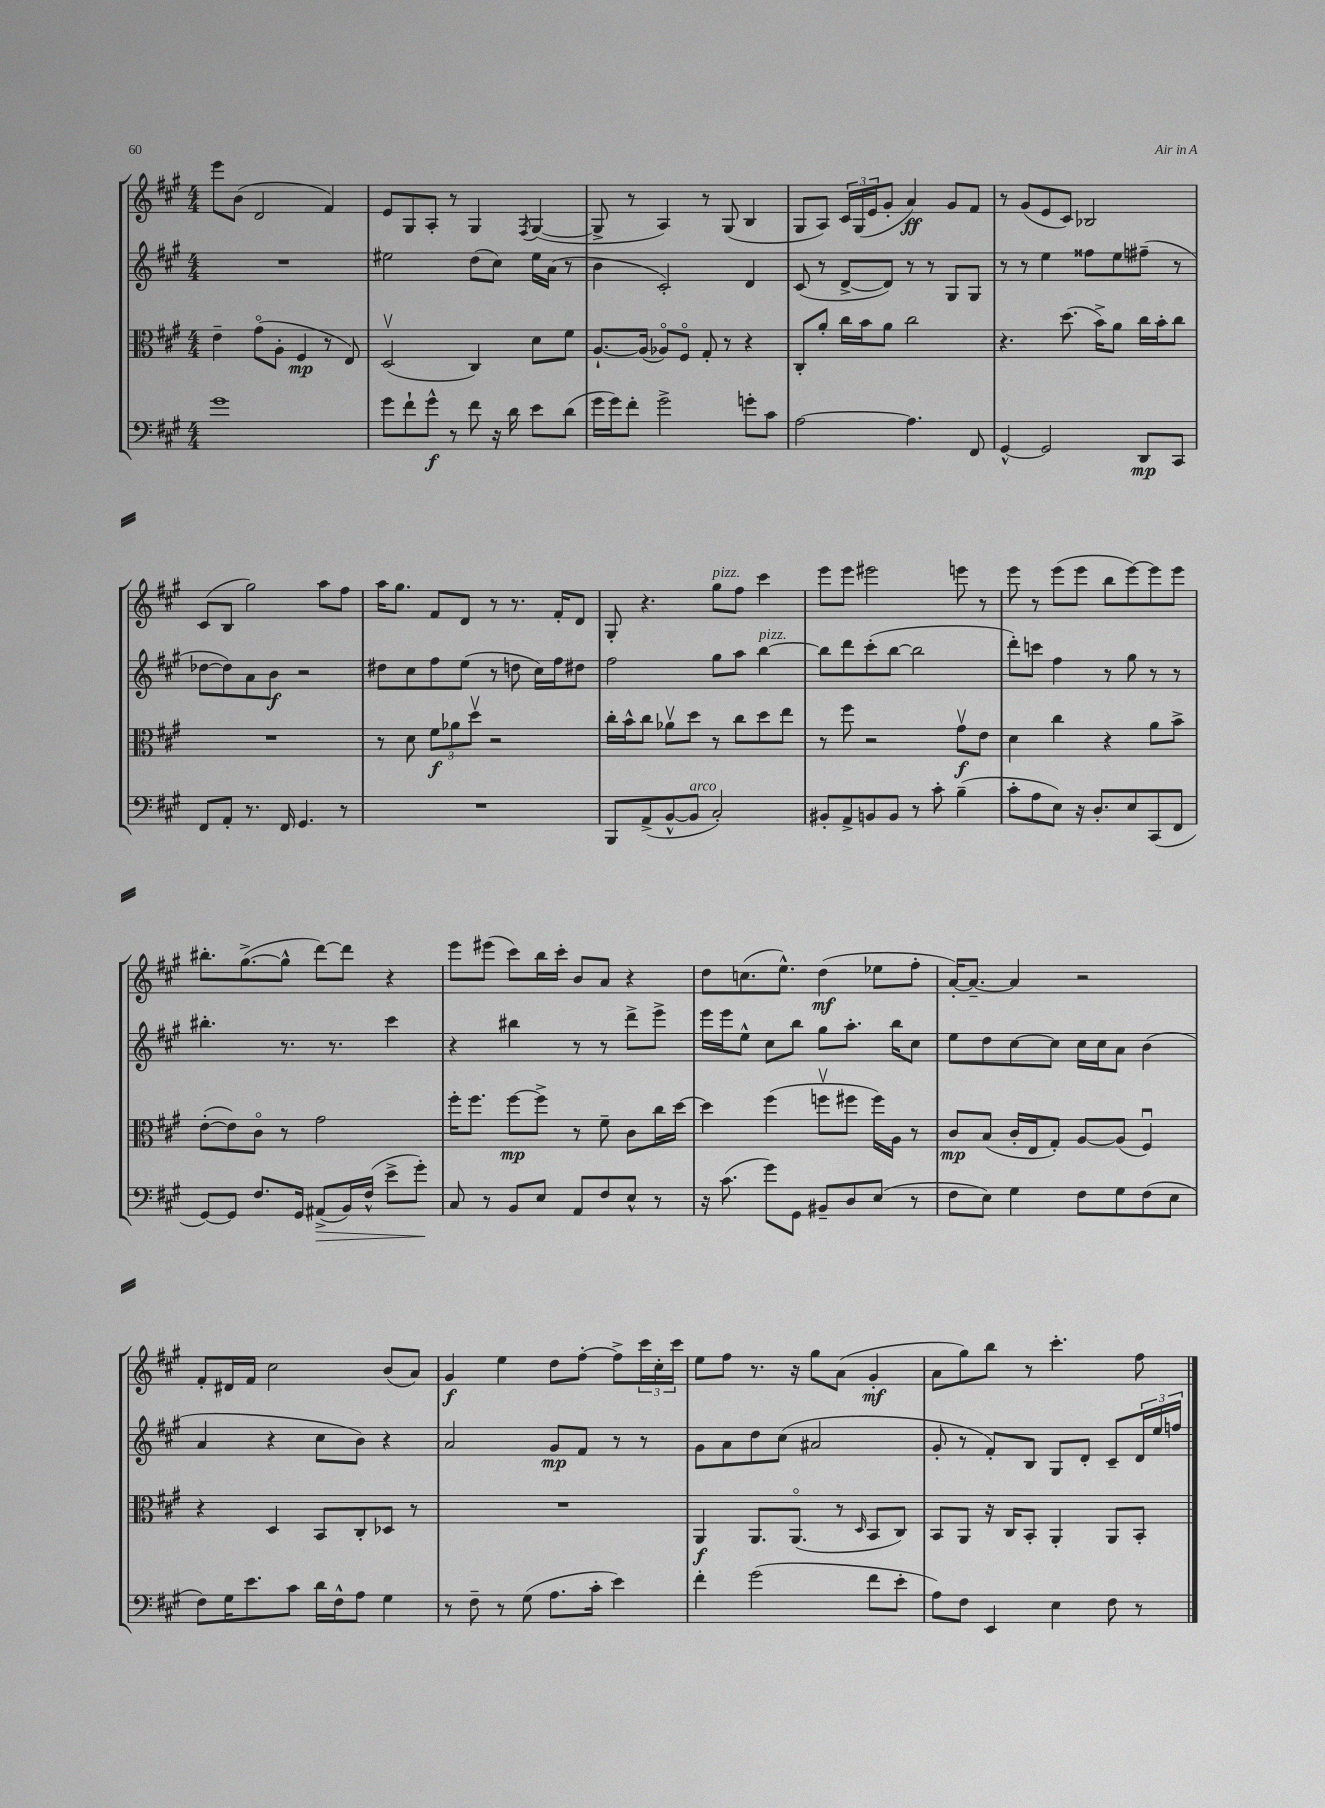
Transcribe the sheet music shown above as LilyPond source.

<<
\new StaffGroup <<
\new Staff = "s0" {
    \clef treble \key a \major \numericTimeSignature \time 4/4
    e'''8 b'8( d'2 fis'4) |
    e'8 gis8 a8-. r8 gis4 \acciaccatura { fis8 } gis4~( |
    gis8-> r8 a4) r8 gis8( b4 |
    gis8 a8) \tuplet 3/2 { cis'16 gis16( e'16 } gis'8-. a'4\ff) gis'8 fis'8 |
    r8 gis'8( e'8 cis'8) bes2 |
    cis'8( b8 gis''2) a''8 fis''8 |
    a''16 gis''8. fis'8 d'8 r8 r8. fis'16-. d'8 |
    gis8-. r4. gis''8^\markup { \italic "pizz." } fis''8 cis'''4 |
    e'''8 e'''8 eis'''2 e'''8 r8 |
    e'''8 r8 e'''8( e'''8 b''8 e'''8~) e'''8 e'''8 |
    bis''8.-. gis''8.~->( gis''8-^ d'''8~) d'''8 r4 |
    e'''8 eis'''8( cis'''8) b''16 cis'''16-. b'8 a'8 r4 |
    d''8 c''8.( e''8.-^) d''4\mf( ees''8 fis''8-. |
    a'16~-.) a'8.~-- a'4 r2 |
    fis'8-. dis'16 fis'16 cis''2 b'8( a'8) |
    gis'4\f e''4 d''8 fis''8~-. fis''8-> \tuplet 3/2 { cis'''16 cis''16-. cis'''16 } |
    e''8 fis''8 r8. r16 gis''8 a'8( gis'4-.\mf |
    a'8 gis''8) b''8 r8 cis'''4.-. fis''8 \bar "|." |
}
\new Staff = "s1" {
    \clef treble \key a \major \numericTimeSignature \time 4/4
    R1 |
    eis''2 d''8( cis''8) eis''16 a'16( r8 |
    b'4 cis'2-.) d'4 |
    cis'8( r8 d'8~-> d'8) r8 r8 gis8 gis8 |
    r8 r8 e''4 fisis''8 e''8 fis''8--( r8 |
    des''8~ des''8) a'8 b'8\f r2 |
    dis''8 cis''8 fis''8 e''8( r8 d''8 cis''16) fis''16 dis''8 |
    fis''2 gis''8 a''8 b''4~^\markup { \italic "pizz." } |
    b''8 d'''8 cis'''8-.( b''8~ b''2 |
    d'''8-.) c'''8 fis''4 r8 gis''8 r8 r8 |
    bis''4.-. r8. r8. cis'''4 |
    r4 bis''4 r8 r8 d'''8-> e'''8-> |
    e'''16 e'''16 e''8-^ cis''8 b''8 gis''8 a''8.-. b''16 cis''8 |
    e''8 d''8 cis''8~ cis''8 cis''16 cis''16 a'8 b'4( |
    a'4 r4 cis''8 b'8) r4 |
    a'2 gis'8\mp fis'8 r8 r8 |
    gis'8 a'8 d''8 cis''8( ais'2 |
    gis'8-. r8 fis'8-.) b8 gis8 d'8-. cis'8-- \tuplet 3/2 { d'16 e''16 f''16 } \bar "|." |
}
\new Staff = "s2" {
    \clef alto \key a \major \numericTimeSignature \time 4/4
    e'4-- gis'8\flageolet( a8-. fis4\mp r8 e8) |
    d2\upbow( cis4) d'8 fis'8 |
    a8.~-! a16( aes8\flageolet) fis8\flageolet gis8-. r8 r4 |
    cis8-. a'8-. cis''16 b'16 a'8 cis''2 |
    r4. d''8.( b'16->) a'8 cis''16 b'16-. cis''8 |
    R1 |
    r8 d'8 \tuplet 3/2 { fis'8\f aes'8 d''8\upbow } r2 |
    cis''16-. b'16-^ cis''8 aes'8\upbow d''8 r8 cis''8 d''8 e''8 |
    r8 fis''8 r2 gis'8\upbow\f e'8 |
    d'4 cis''4 r4 a'8 b'8-> |
    e'8~-.( e'8) cis'8\flageolet r8 gis'2 |
    fis''16-. fis''8. fis''8~\mp fis''8-> r8 fis'8-- cis'8 cis''16 d''16~ |
    d''4 fis''4( f''8\upbow fis''8 fis''16) a16 r8 |
    cis'8\mp b8( cis'16-. e16 gis8-.) a8~ a8( fis4\downbow) |
    r4 d4 b,8 cis8-. des8 r8 |
    R1 |
    a,4\f a,8. a,8.\flageolet( r8 \grace { d16 } b,8 cis8) |
    b,8 a,8 r16 cis16 b,8-. a,4-. a,8 b,8-. \bar "|." |
}
\new Staff = "s3" {
    \clef bass \key a \major \numericTimeSignature \time 4/4
    gis'1 |
    gis'8 fis'8-! gis'8-^\f r8 fis'8 r16 d'16 e'8 d'8( |
    gis'16 gis'16) fis'8-. gis'2-> g'8-. cis'8 |
    a2~ a4. fis,8 |
    gis,4~-^ gis,2 d,8\mp cis,8 |
    fis,8 a,8-. r8. fis,16 gis,4. r8 |
    R1 |
    b,,8 a,8->( b,8~-^ b,8^\markup { \italic "arco" } cis2-.) |
    bis,8-. a,8-> b,8 b,8 r8 cis'8-. b4--( |
    cis'8-. a8 e8) r16 d8.-. e8 cis,8( fis,8 |
    gis,8~) gis,8 fis8. gis,16 ais,8->\>( b,16) fis16-^( e'8-> gis'8-.\!) |
    cis8 r8 b,8 e8 a,8 fis8 e8-^ r8 |
    r16 cis'8.( gis'8) gis,8 bis,8-- d8 e8( r8 |
    fis8 e8) gis4 fis8 gis8 fis8( e8 |
    fis8) gis16 e'8. cis'8 d'16 fis16-^ a8 gis4 |
    r8 fis8-- r8 gis8( a8. cis'16-. e'4) |
    fis'4-. gis'2( fis'8 e'8-. |
    a8) fis8 e,4 e4 fis8 r8 \bar "|." |
}
>>
>>
\layout { \context { \Score \remove "Bar_number_engraver" } }
